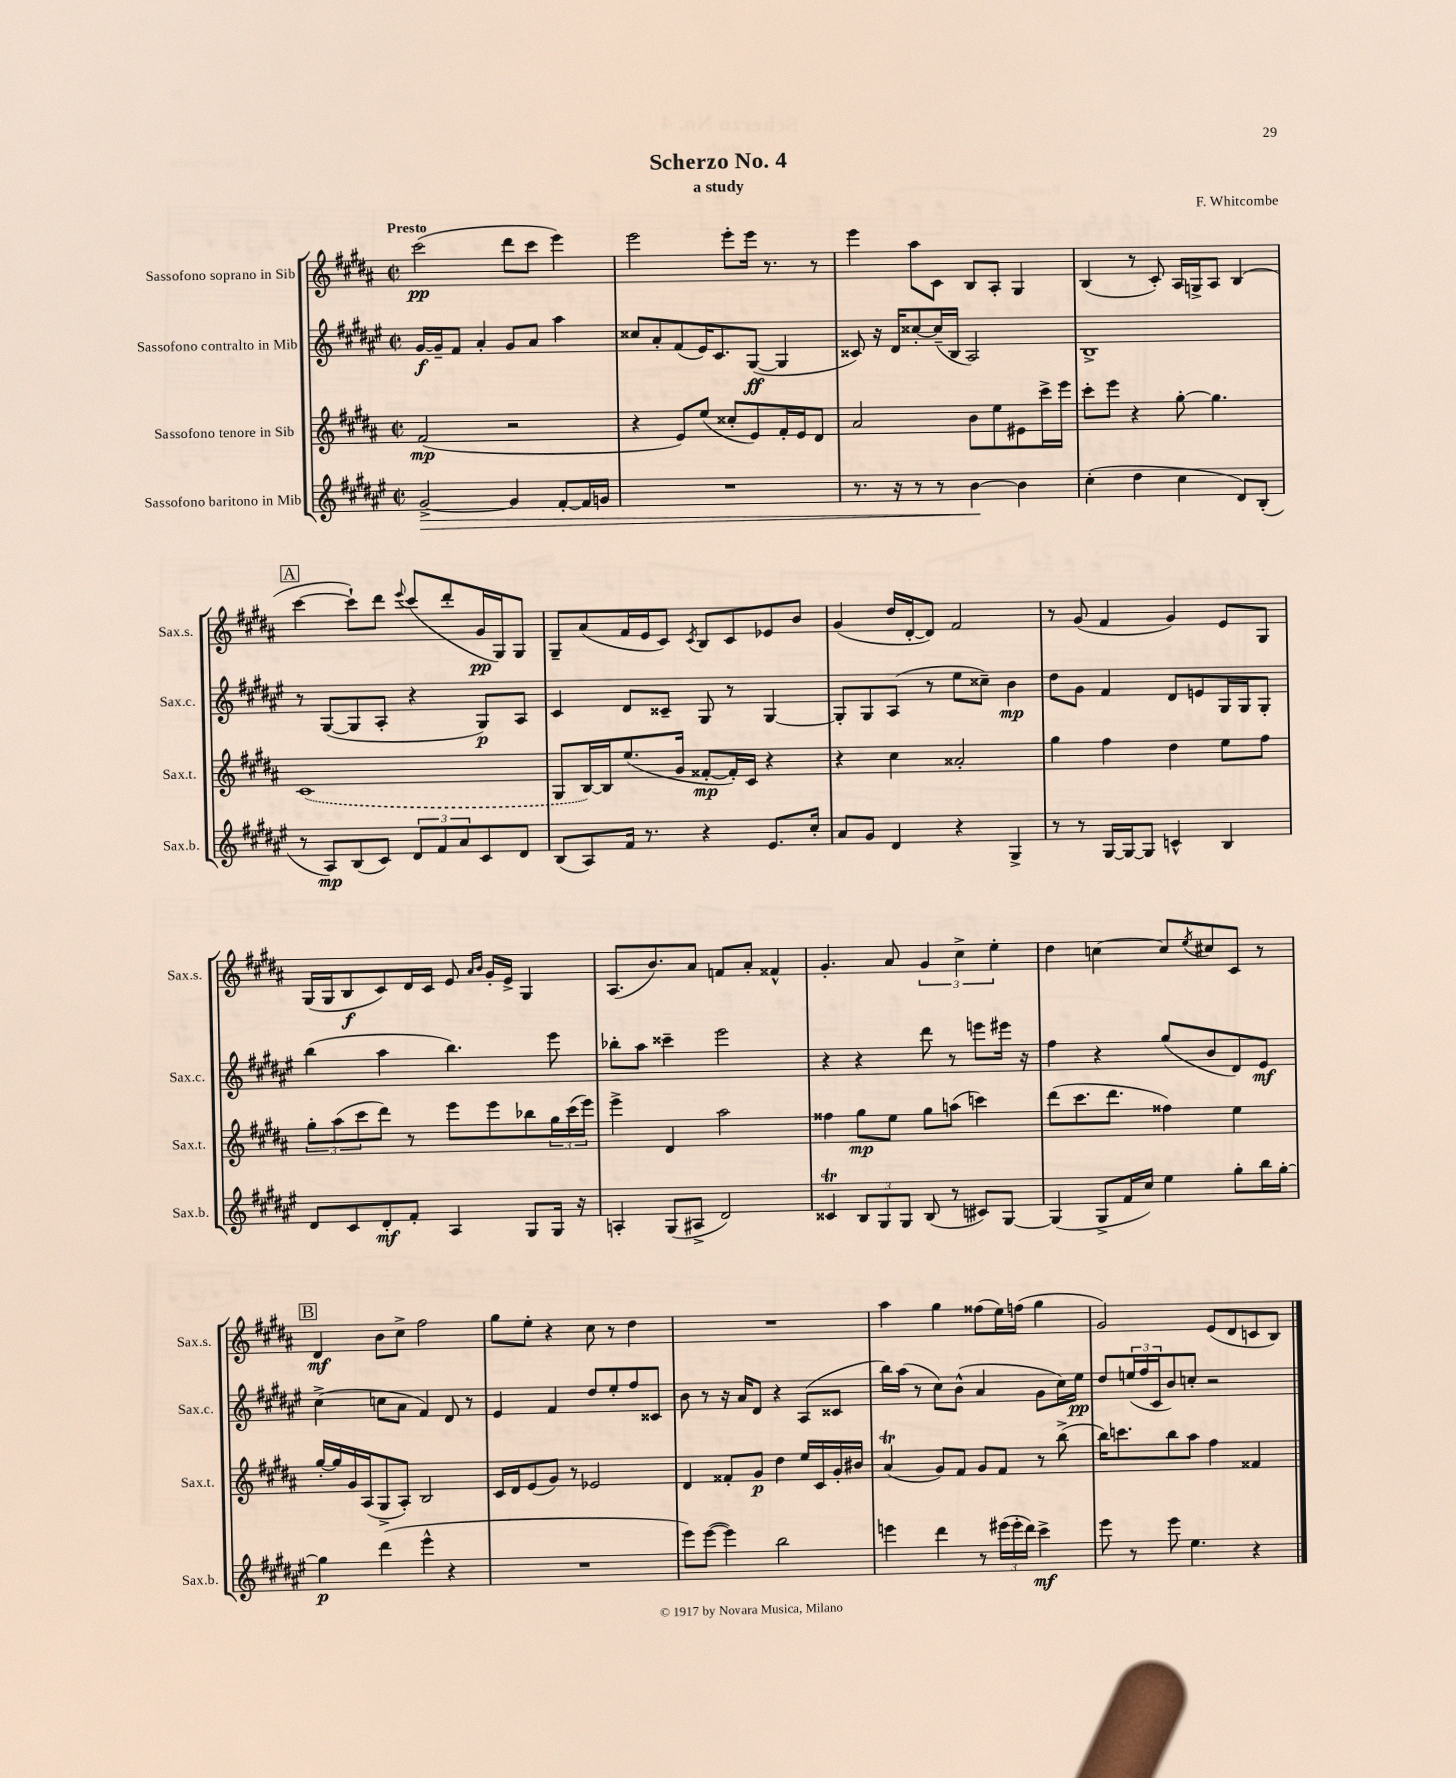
\header { title = "Scherzo No. 4" composer = "F. Whitcombe" subtitle = "a study" }
<<
\new StaffGroup <<
\new Staff = "s0" \with { instrumentName = "Sassofono soprano in Sib" shortInstrumentName = "Sax.s." } {
    \clef treble \key b \major \defaultTimeSignature \time 2/2 \tempo "Presto"
    cis'''2\pp( dis'''8 cis'''8 e'''4) |
    e'''2 e'''8-. e'''16 r8. r8 |
    e'''4 ais''8 cis'8 b8 ais8-. gis4 |
    b4( r8 cis'8-.) ais16 g16-> ais8 b4( |
    \mark \markup { \box "A" } cis'''4~ cis'''8-!) dis'''8 \appoggiatura { e'''8 } cis'''8( dis'''8-. gis'16\pp gis16) gis8 |
    gis8-- ais'8( fis'16 e'16 cis'8) \acciaccatura { cis'8 } b8 cis'8 ees'8 b'8 |
    gis'4( dis''16 dis'16~-. dis'8) fis'2 |
    r8 gis'8( fis'4 gis'4) e'8 gis8 |
    gis16( gis16 b8\f cis'8) dis'16 cis'16 e'8 \grace { ais'16 b'16 } gis'16-. e'16-> gis4 |
    ais8.( b'8.) ais'8 f'8 ais'8-. fisis'4-^ |
    gis'4.-. ais'8 \tuplet 3/2 { gis'4 cis''4-> e''4-. } |
    dis''4 c''4~ c''8 \acciaccatura { e''8 } cis''8 cis'8 r8 |
    \mark \markup { \box "B" } dis'4\mf b'8 cis''8-> fis''2 |
    gis''8 e''8-. r4 cis''8 r8 dis''4 |
    R1 |
    ais''4 gis''4 fisis''8( e''16) f''16( gis''4 |
    gis'2) e'8( dis'8 c'8 b8) \bar "|." |
}
\new Staff = "s1" \with { instrumentName = "Sassofono contralto in Mib" shortInstrumentName = "Sax.c." } {
    \clef treble \key fis \major \defaultTimeSignature \time 2/2
    gis'16~\f gis'16-- fis'8 ais'4-. gis'8 ais'8 ais''4 |
    cisis''8 ais'8-. fis'8( eis'16) cis'8. gis8~\ff( gis4 |
    cisis'8) r16 dis'16 cisis''8~-. cisis''16--( b16 ais2) |
    b1-> |
    \mark \markup { \box "A" } r8 gis8~( gis8 ais8-. r4 gis8\p) ais8 |
    cis'4 dis'8 cisis'8-- gis8 r8 gis4~ |
    gis8-. gis8 ais8( r8 eis''8 cisis''8--) b'4\mp |
    dis''8 gis'8 fis'4 dis'8 e'8 gis16 gis16 gis8-. |
    b''4( ais''4 b''4.) eis'''8 |
    bes''8-. ais''8 cisis'''4-- eis'''2 |
    r4 r4 dis'''8 r8 e'''8 eis'''16 r16 |
    fis''4 r4 gis''8( b'8 dis'8) eis'8\mf |
    \mark \markup { \box "B" } cis''4->( c''8 ais'8 fis'4) dis'8 r8 |
    eis'4 fis'4 dis''8 eis''8-. fis''8 cisis'8 |
    b'8 r8 r16 ais'16 dis'8 r4 ais8( cisis'8 |
    b''16) ais''16( r8 cis''8) b'8-^( ais'4 gis'8 cis''16) eis''16\pp |
    dis''8 \tuplet 3/2 { e''16( fis''16 cis'16 } b'8) c''8-. r2 \bar "|." |
}
\new Staff = "s2" \with { instrumentName = "Sassofono tenore in Sib" shortInstrumentName = "Sax.t." } {
    \clef treble \key b \major \defaultTimeSignature \time 2/2
    fis'2\mp( r2 |
    r4 e'8) e''8( cisis''8-. e'8) fis'16-. e'16 dis'8 |
    ais'2 b'8 e''8 eis'8 cis'''16-> e'''16 |
    cis'''8-. e'''8 r4 gis''8~-. gis''4. |
    \mark \markup { \box "A" } \once \slurDashed cis'1( |
    gis8 b16~) b16 e''8.( gis'16 fisis'8~-.\mp fisis'16-.) cis'16 r4 |
    r4 cis''4 aisis'2-. |
    gis''4 fis''4 dis''4 e''8 fis''8 |
    \tuplet 3/2 { gis''8-. ais''8( cis'''8 } dis'''8) r8 e'''8 e'''8 bes''8 \tuplet 3/2 { gis''16 cis'''16( e'''16) } |
    e'''4-> dis'4 ais''2 |
    fisis''4 gis''8\mp e''8 gis''8 a''8( c'''4) |
    dis'''8( cis'''8. dis'''8. fisis''4) e''4 |
    \mark \markup { \box "B" } gis''16~-. gis''16 gis'16 ais16( gis8-> ais8-.) b2 |
    cis'16 dis'16 e'8( gis'8) r8 ees'2 |
    dis'4 fisis'8-. gis'8\p dis''4 e''16 cis'16 gis'16-. bis'16 |
    ais'4\trill( gis'8) fis'8 gis'8 fis'8 r8 b''8->( |
    b''16) c'''8. b''8 ais''8 fis''4 fisis'4 \bar "|." |
}
\new Staff = "s3" \with { instrumentName = "Sassofono baritono in Mib" shortInstrumentName = "Sax.b." } {
    \clef treble \key fis \major \defaultTimeSignature \time 2/2
    gis'2~->\> gis'4 fis'8~-. fis'16 g'16 |
    R1 |
    r8. r16 r8 r8 b'4~\! b'4 |
    cis''4-.( dis''4 cis''4 dis'8) b8-.( |
    \mark \markup { \box "A" } r8 ais8\mp) b8( cis'8) \tuplet 3/2 { dis'8 fis'8 ais'8 } cis'8 dis'8 |
    b8( ais8) fis'16 r8. r4 eis'8. cis''16-. |
    ais'8 gis'8 dis'4 r4 gis4-> |
    r8 r8 gis16~ gis16~ gis8 c'4-^ b4 |
    dis'8 cis'8 dis'8-.\mf fis'8-. ais4 gis8 gis16 r16 |
    a4-. gis8( ais8-> dis'2) |
    cisis'4\trill \tuplet 3/2 { b8 gis8 gis8 } b8( r8 cis'8) gis8~ |
    gis4( gis8-> fis'16 cis''16) eis''4 gis''8-. b''16 gis''16~-. |
    \mark \markup { \box "B" } gis''4\p dis'''4( eis'''4-^ r4 |
    R1 |
    eis'''8) eis'''8~( eis'''4) b''2 |
    e'''4 dis'''4 r8 \tuplet 3/2 { eis'''16( eis'''16-. dis'''16) } cis'''4->\mf |
    eis'''8 r8 eis'''8 eis''4. r4 \bar "|." |
}
>>
>>
\layout { \context { \Score \remove "Bar_number_engraver" } }
